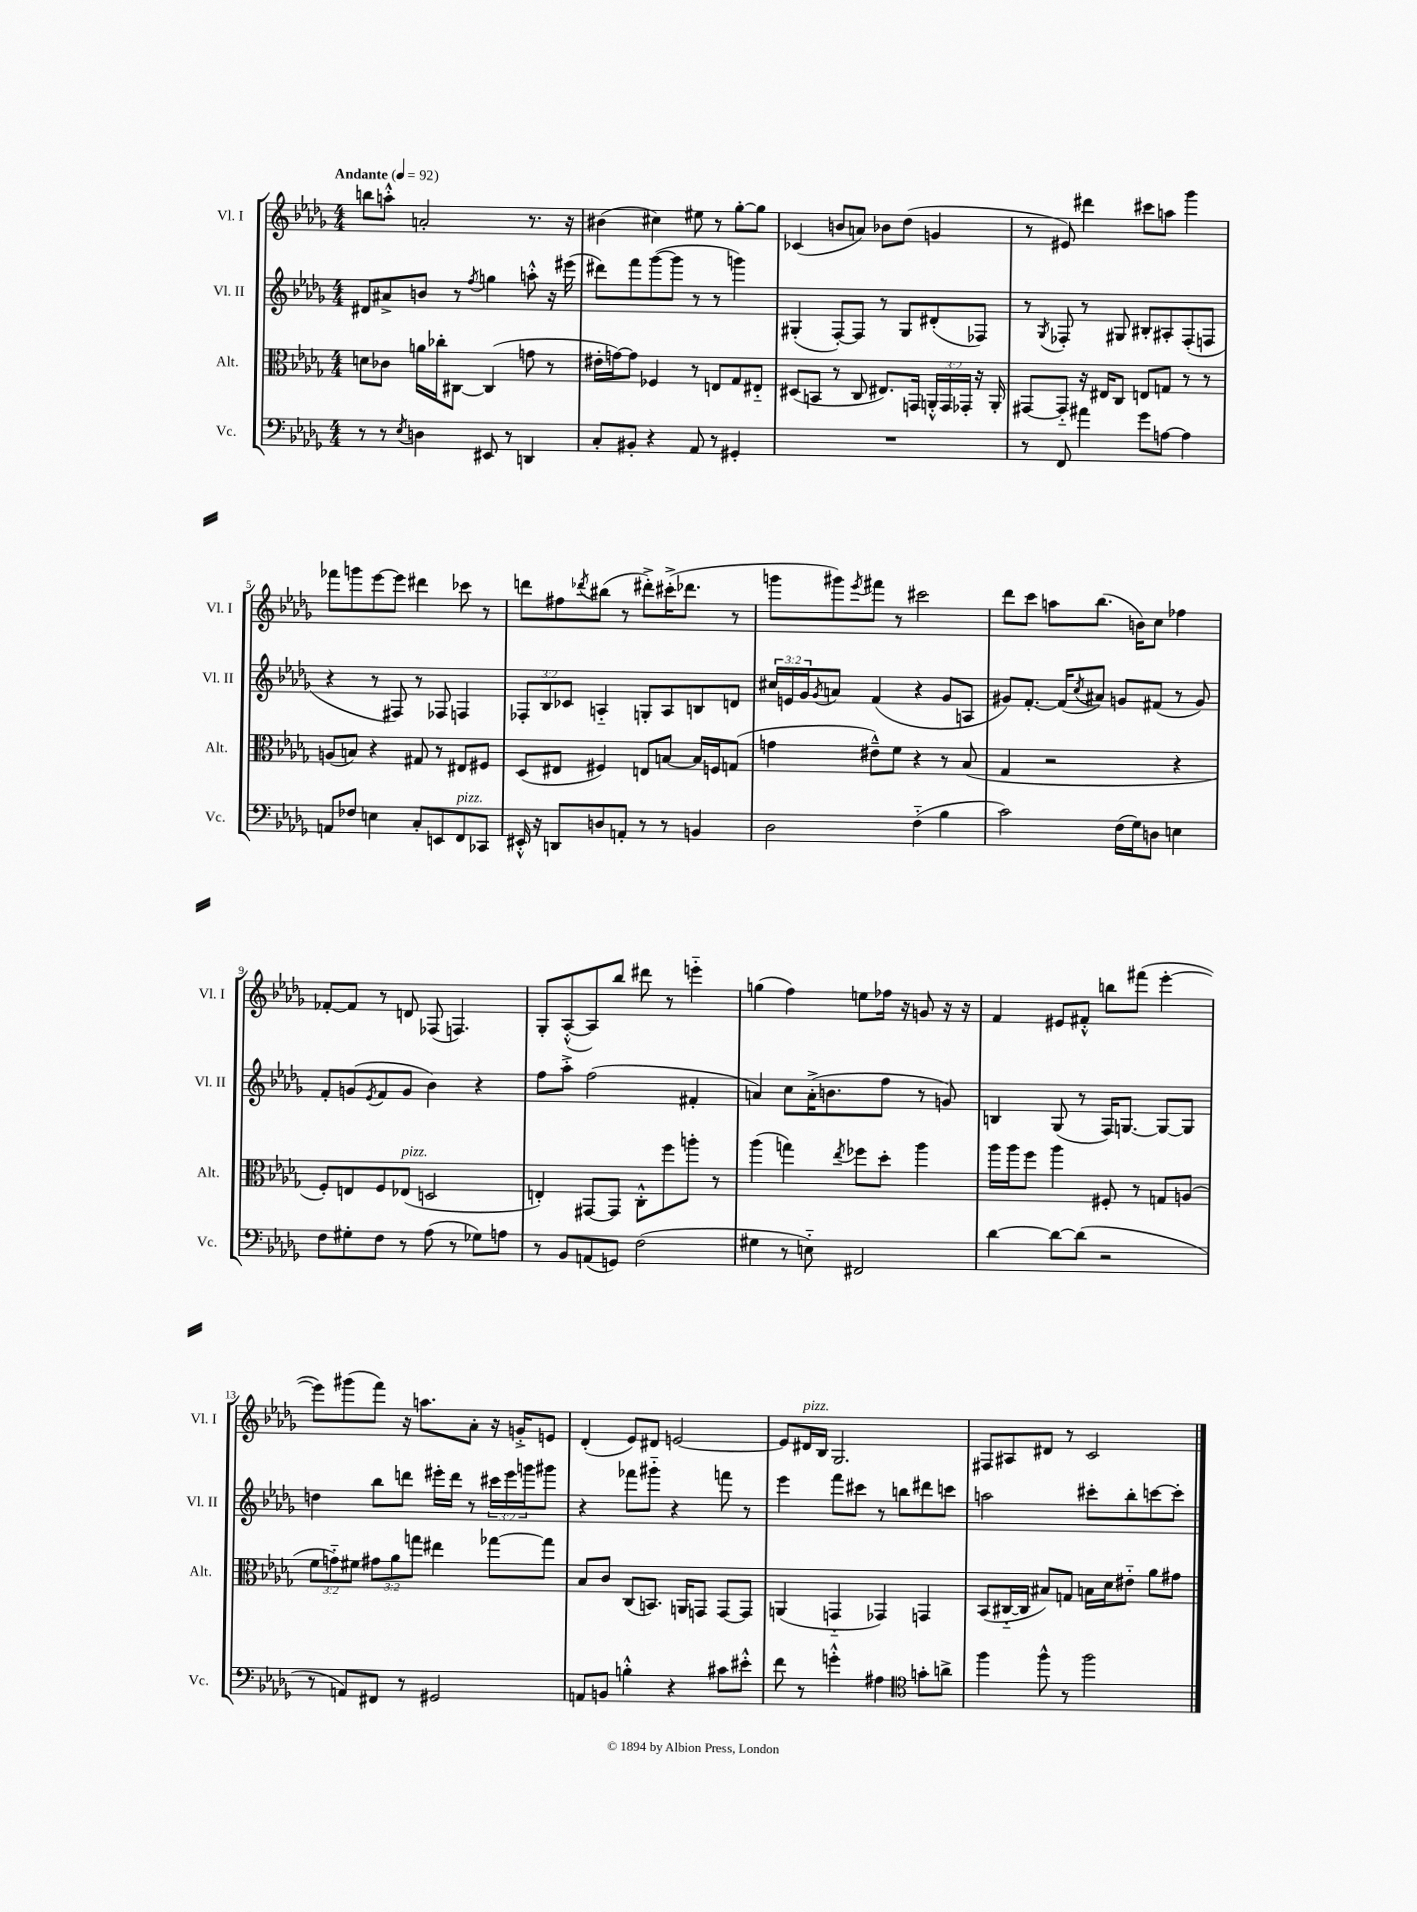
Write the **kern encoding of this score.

**kern	**kern	**kern	**kern
*part4	*part3	*part2	*part1
*staff4	*staff3	*staff2	*staff1
*I"Vc.	*I"Alt.	*I"Vl. II	*I"Vl. I
*I'Vc.	*I'Alt.	*I'Vl. II	*I'Vl. I
*clefF4	*clefC3	*clefG2	*clefG2
*k[b-e-a-d-g-]	*k[b-e-a-d-g-]	*k[b-e-a-d-g-]	*k[b-e-a-d-g-]
*M4/4	*M4/4	*M4/4	*M4/4
*MM92	*MM92	*MM92	*MM92
=1	=1	=1	=1
!	!	!	!LO:TX:a:B:t=Andante
8r	8dn\L	8d#X/L	8bbn\L
8r	8c-X\J	8a#X^/	8aan'^^\J
8qE-/	.	.	.
4Dn\	16an\LL	8bn/J	2an'/
.	16cc-X'\J	.	.
.	[8C#X\J	8r	.
.	.	8qff/	.
8EE#X/	(4C#/]	4ggn\	.
8r	.	.	.
4DDn/	8gn\	8aan'^^\	8.r
.	8r	16r	.
.	.	(16eee#X\	16r
=2	=2	=2	=2
8C'/L	16e#X'\LL	8ddd#X\L)	(4b#X\
.	[16gn\J)	.	.
8BB#X'/J	8g\J]	8fff\	.
4r	4F-X/	([8ggg-\	4cc#X\)
.	.	8ggg-\J]	.
8AA-/	8r	8r	8ee#X\
8r	8En/L	8r	8r
4GG#X'/	8G-/	4gggn\)	[8gg-'\L
.	8E#X/J	.	8gg-\J]
=3	=3	=3	=3
1r	(8D#X/L	(4G#X'/	(4c-X/
.	8BBn/J	.	.
.	8r	[8F'/L)	8bn/L
.	8C/	8F/J]	8an/J)
.	8.E#X/L)	8r	8b-X\L
.	.	8G#/L	(8dd-\J
.	16GGn/Jk	.	.
.	24AAn'^^/LL	(8d#X'/	4gn/
.	24GG/	.	.
.	24GG-X'/JJ	.	.
.	16r	8F-X/J)	.
.	16AA'/	.	.
=4	=4	=4	=4
8r	[8GG#X/L	8r	8r
.	.	8qG-/	.
8FF/	8GG#/J]	8F-X'/	8e#X/)
4a#X\	16r	8r	4ddd#X\
.	16E#X/KL	.	.
.	8C/J	8G#X/	.
8g-\L	8En/L	8B#X'/L	8ccc#X\L
[8An\J	8Gn/J	8A#X'/	8aan\J
4A\]	8r	(8F-'/	4ggg-\
.	8r	8Fn/J	.
!!LO:LB:g=z
=5	=5	=5	=5
8AAn/L	(8An/L	4r	8fff-X\L
8F-X/J	8Bn/J)	.	8gggn\
4En\	4r	8r	[8eee-\
.	.	8F#X/)	8eee-\J]
8C'/L	8G#X/	8r	4ddd#X\
8EEn/	8r	8F-X/	.
!LO:TX:a:i:t=pizz.	!	!	!
8FF/	8E#X/L	4Fn/	8ccc-X\
8CC-X/J	8F#X/J	.	8r
=6	=6	=6	=6
16EE#X'^^/	(8D-/L	12F-X'/L	8dddn\L
16r	.	.	.
.	.	12B-/	.
8DDn/L	8E#X/J	.	8ff#X\
.	.	12c-X/J	.
.	.	.	8qddd-X/
8Dn/	4F#X/)	4An/	(8bb#X\J
8AAn'/J	.	.	8r
8r	8En/L	8Gn'/L	8ddd#X'^\L)
8r	[8Bn/J	8A/	(16ccc#X'^\K
.	.	.	8.ddd-X\J
4BBn/	16B/LL]	8Bn/	.
.	16Fn/J	.	.
.	(8Gn/J	8dn/J	8r
=7	=7	=7	=7
2D-\	4gn\	24cc#X/LL	8gggn\L
.	.	24en/	.
.	.	24g-/J	.
.	.	8qg-/	.
.	.	8an/J	8ggg#X\)
.	.	.	8qeee-/
.	8e#X~^^\L)	(4f/	8fff#X\J
.	8f\J	.	8r
(4F\	4r	4r	2ccc#X\
4B-\	8r	8g-/L	.
.	(8B-/	8An/J	.
=8	=8	=8	=8
2c\)	4G-/	8g#X/L)	8ddd-\L
.	.	[8.f'/J	8ccc\J
.	2r	.	8aan\L
.	.	(16f/KL]	.
.	.	8qcc/	.
.	.	8a#X/J)	(8.bb-\J
(16F\LL	.	8gn/L	.
16G-\J)	.	.	16bn\KL)
8Dn\J	.	(8f#X/J	8cc\J
4En\	4r	8r	4ff-X\
.	.	8g/)	.
!!LO:LB:g=z
=9	=9	=9	=9
8F\L	8F'/L)	8f'/L	[8f-X'/L
8G#X'\	8En/	(8gn/	8f-/J]
.	.	8qe-/	.
8F\J	8F/	8f/	8r
!	!LO:TX:a:i:t=pizz.	!	!
8r	(8E-X/J	8g/J	8dn/
(8A-\	2Dn/	4b-\)	(8F-X/
8r	.	.	4.Fn/)
8G-X\L)	.	4r	.
8An\J	.	.	.
=10	=10	=10	=10
8r	4En'/)	8ff\L	8G-'/L
8BB-/L	.	8aa-'^\J	([8A-'^^/
(8AAn/	[8GG#X/L	(2ff\	8A-/])
8GGn/J)	8GG#/J]	.	8bb-/J
(2F\	8C'^^\L	.	8ddd#X\
.	8ff\	.	8r
.	8aan'\J	4f#X'/	4eeen\
.	8r	.	.
=11	=11	=11	=11
4G#X\	(4aa-\	4an/)	(4ggn\
8r	4ggn\)	8cc\L	4ff\)
8En\)	.	(16a'^\K	.
.	.	8.bn\	.
.	8qee-/	.	.
2FF#X/	8ff-X\L	.	8een\L
.	8dd-'\J	8ff\J	16ff-X\Jk
.	.	.	16r
.	4aa-\	8r	8gn/
.	.	8gn/)	16r
.	.	.	16r
=12	=12	=12	=12
[4d-\	16aa-\LL	4Bn/	4f/
.	16aa-\J	.	.
.	8ff\J	.	.
8d-\L_	4aa-\	(8G-/	8e#X/L
(8d-\J]	.	8r	8f#X'^^/J
2r	8F#X'/	16F/KL)	8bbn\L
.	.	[8.Gn/J	.
.	8r	.	(8fff#X\J
.	8Gn/L	8G/L_	[4eee-'\
.	(8An/J	8G/J]	.
!!LO:LB:g=z
=13	=13	=13	=13
8r	12f\L	4ddn\	8eee-\L])
.	12gn\)	.	.
8AAn/L)	.	.	(8ggg#X\
.	12f#X\J	.	.
8FF#X/J	12g#X\L	8bb-\L	8fff\J)
.	12a-\	.	.
8r	.	8dddn\J	16r
.	12ggn\J	.	.
.	.	.	8.aan\L
2GG#X/	4ee#X\	16eee#X'\LL	.
.	.	16ddd\JJ	.
.	.	8r	8a-'\J
.	[8gg-X\L	24ccc#X\LL	16r
.	.	24eee#\	.
.	.	.	16gn'^/KL
.	.	24gggn\J	.
.	8gg-\J]	8ggg#X\J	8en/J
=14	=14	=14	=14
8AAn/L	8B-/L	4r	(4d-'/
8BBn/J	8c/J	.	.
4Bn'^^\	(8C/L	8fff-X\L	8e-/L)
.	8.BBn/J)	8ggg#X\J	8d#X/J
4r	.	4r	[2en/
.	16AAn/KL	.	.
.	8GGn/J	.	.
8c#X\L	[8GG/L	8fffn\	.
8e#X'^^\J	8GG/J]	8r	.
=15	=15	=15	=15
8f\	(4AAn/	4eee-\	8e/L]
!	!	!	!LO:TX:a:i:t=pizz.
8r	.	.	16d#X/L
.	.	.	16B-/JJ
4gn'^^\	4GGn/	8fff\L	2.G-/
.	.	8ccc#X\J	.
4A#X\	4GG-X/)	8r	.
.	.	8bbn\L	.
*clefC4	*	*	*
8gn'\L	4GGn/	8ddd#X\	.
8an^\J	.	8cccn\J	.
=16	=16	=16	=16
4ff\	(8BB-/L	2aan\	8F#X/L
.	[16C#X/L	.	8A#X/
.	16C#/JJ]	.	.
8ff^^\	8B#X/L)	.	8d#X/J
8r	8Gn/J	.	8r
2ff\	16Bn\LL	8ccc#X'\L	2c/
.	16d-\J	.	.
.	8e#X\J	8bb-'\	.
.	8a-\L	[8cccn\	.
.	8g#X\J	8ccc'\J]	.
==	==	==	==
*-	*-	*-	*-
